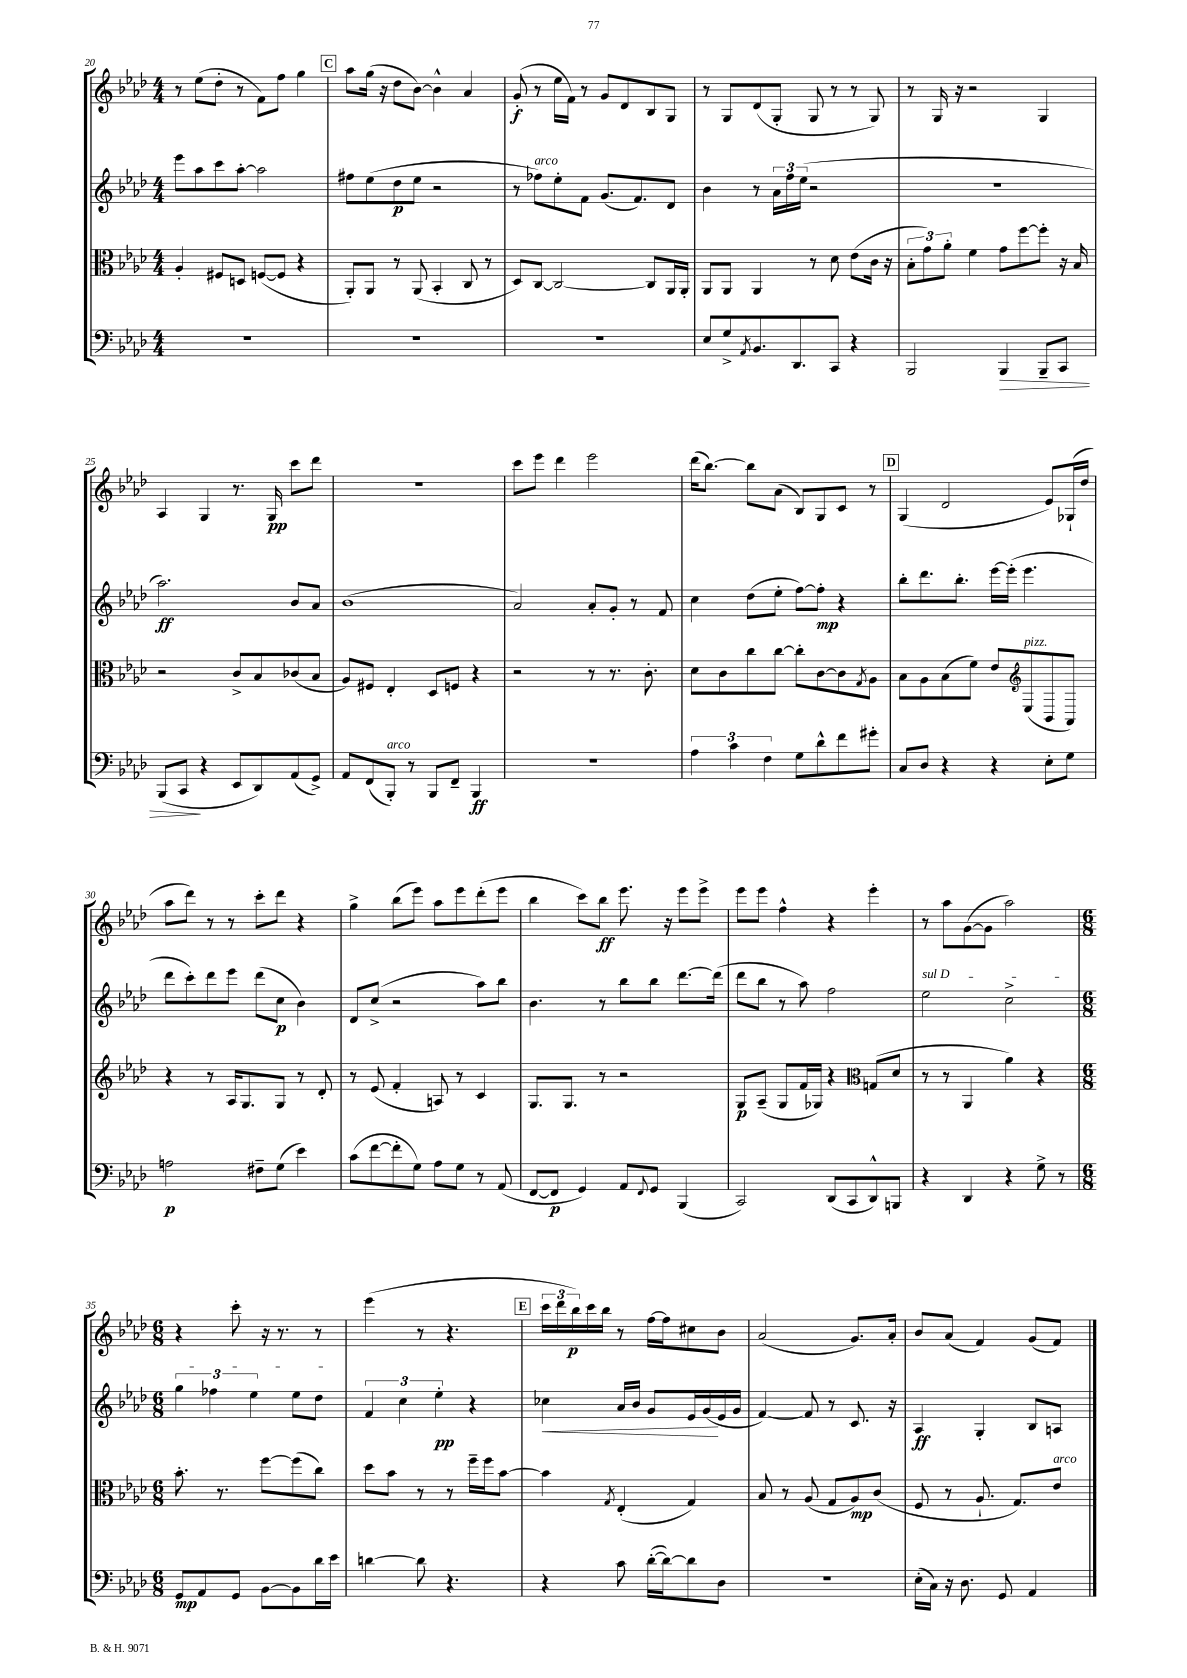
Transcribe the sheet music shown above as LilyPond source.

<<
\new StaffGroup <<
\new Staff = "s0" {
    \clef treble \key aes \major \numericTimeSignature \time 4/4
    r8 ees''8( des''8-. r8 f'8) f''8 g''4 |
    \mark \markup { \box "C" } aes''8 g''16( r16 des''8 bes'8~) bes'4-^ aes'4 |
    g'8-.\f( r8 ees''16 f'16) r8 g'8 des'8 bes8 g8 |
    r8 g8 des'8( g8-. g8 r8 r8 g8) |
    r8 g16 r16 r2 g4 |
    aes4 g4 r8. g16\pp c'''8 des'''8 |
    r1 |
    c'''8 ees'''8 des'''4 ees'''2 |
    des'''16( bes''8.~) bes''8 aes'8( bes8) g8 c'8 r8 |
    \mark \markup { \box "D" } g4( des'2 ees'8) ges16-!( des''16 |
    aes''8 des'''8) r8 r8 c'''8-. des'''8 r4 |
    g''4-> bes''8( ees'''8) aes''8 ees'''8 des'''8-.( ees'''8 |
    bes''4 c'''8) bes''8\ff ees'''8. r16 ees'''8 ees'''8-> |
    ees'''8 ees'''8 f''4-^ r4 ees'''4-. |
    r8 aes''8 g'8~( g'8 aes''2) |
    \numericTimeSignature \time 6/8 r4 c'''8-. r16 r8. r8 |
    ees'''4( r8 r4. |
    \mark \markup { \box "E" } \tuplet 3/2 { c'''16 des'''16 bes''16\p) } c'''16 bes''16 r8 f''16~ f''16 cis''8 bes'8 |
    aes'2( g'8.) aes'16-. |
    bes'8 aes'8( f'4) g'8( f'8) \bar "|." |
}
\new Staff = "s1" {
    \clef treble \key aes \major \numericTimeSignature \time 4/4
    ees'''8 aes''8 c'''8 aes''8~-. aes''2 |
    \mark \markup { \box "C" } fis''8 ees''8( des''8\p ees''8 r2 |
    r8 fes''8^\markup { \italic "arco" }) ees''8-. f'8 g'8.( f'8.) des'8 |
    bes'4 r8 \tuplet 3/2 { aes'16 f''16 ees''16( } r2 |
    R1 |
    aes''2.\ff) bes'8 aes'8 |
    bes'1( |
    aes'2) aes'8-. g'8-. r8 f'8 |
    c''4 des''8( ees''8-. f''8~) f''8-.\mp r4 |
    \mark \markup { \box "D" } bes''8-. des'''8. bes''8.-. ees'''16~ ees'''16-.( ees'''4. |
    des'''8 c'''8-.) des'''8 ees'''8 des'''8( c''8\p bes'4) |
    des'8 c''8->( r2 aes''8) bes''8 |
    bes'4. r8 bes''8 bes''8 des'''8.~ des'''16( |
    des'''8 bes''8 r8 aes''8) f''2 |
    \once \override TextSpanner.bound-details.left.text = \markup { \italic "sul D" } ees''2\startTextSpan c''2-> |
    \numericTimeSignature \time 6/8 \tuplet 3/2 { g''4 fes''4 ees''4 } ees''8 des''8\stopTextSpan |
    \tuplet 3/2 { f'4 c''4 ees''4-.\pp } r4 |
    \mark \markup { \box "E" } ces''4\< aes'16 bes'16 g'8 ees'16 g'16\!( ees'16 g'16 |
    f'4~) f'8 r8 c'8. r16 |
    aes4\ff g4-. bes8 a8 \bar "|." |
}
\new Staff = "s2" {
    \clef alto \key aes \major \numericTimeSignature \time 4/4
    aes4-. fis8 d8 f8~( f8 r4 |
    \mark \markup { \box "C" } aes,8-.) aes,8 r8 aes,8( bes,4-. c8 r8 |
    des8) c8~ c2~ c8 aes,16 aes,16-. |
    aes,8 aes,8 aes,4 r8 des'8 ees'8( c'16 r16 |
    \tuplet 3/2 { bes8-. g'8) aes'8-. } f'4 g'8 f''8~ f''8-. r16 bes16 |
    r2 c'8-> bes8 ces'8( bes8 |
    aes8) fis8 ees4-. des8 f8 r4 |
    r2 r8 r8. c'8.-. |
    des'8 c'8 c''8 c''8~ c''8-. c'8~ c'8 \acciaccatura { g8 } aes8 |
    \mark \markup { \box "D" } bes8 aes8 bes8( f'8) ees'8 ees8^\markup { \italic "pizz." }( bes,8 aes,8) |
    \clef treble r4 r8 aes16 g8. g8 r8 des'8-. |
    r8 ees'8( f'4-. a8) r8 c'4 |
    g8. g8. r8 r2 |
    g8\p aes8--( g8 f'16 ges16) r4 g8( des'8 |
    \clef alto r8 r8 aes,4 aes'4) r4 |
    \numericTimeSignature \time 6/8 bes'8.-. r8. f''8~ f''8( c''8) |
    des''8 bes'8 r8 r8 f''16-- f''16 bes'8~ |
    \mark \markup { \box "E" } bes'4 \acciaccatura { g8 } ees4-.( g4) |
    bes8 r8 aes8( g8 aes8\mp) c'8( |
    f8 r8 aes8.-! g8.) ees'8^\markup { \italic "arco" } \bar "|." |
}
\new Staff = "s3" {
    \clef bass \key aes \major \numericTimeSignature \time 4/4
    R1 |
    \mark \markup { \box "C" } R1 |
    R1 |
    ees8 g8-> \acciaccatura { aes,8 } bes,8. des,8. c,8 r4 |
    bes,,2 bes,,4\> bes,,8-- c,8 |
    bes,,8( c,8\! r4 ees,8 des,8) aes,8( g,8->) |
    aes,8 f,8( bes,,8-.^\markup { \italic "arco" }) r8 bes,,8 f,8-- bes,,4\ff |
    R1 |
    \tuplet 3/2 { aes4 c'4 f4 } g8 des'8-^ f'8 gis'8-. |
    \mark \markup { \box "D" } c8 des8 r4 r4 ees8-. g8 |
    a2\p fis8-- g8( ees'4) |
    c'8( f'8~ f'8-. g8) aes8 g8 r8 aes,8( |
    f,8~ f,8\p g,4) aes,8 \appoggiatura { f,8 } g,8 bes,,4( |
    c,2) des,8( c,8 des,8-^) b,,8 |
    r4 des,4 r4 g8-> r8 |
    \numericTimeSignature \time 6/8 g,8\mp aes,8 g,8 bes,8~ bes,8 des'16 ees'16 |
    d'4~ d'8 r4. |
    \mark \markup { \box "E" } r4 c'8 des'16~-.( des'16~) des'8 des8 |
    R2. |
    ees16-.( c16) r16 des8. g,8 aes,4 \bar "|." |
}
>>
>>
\layout { \context { \Score currentBarNumber = #20 } }
